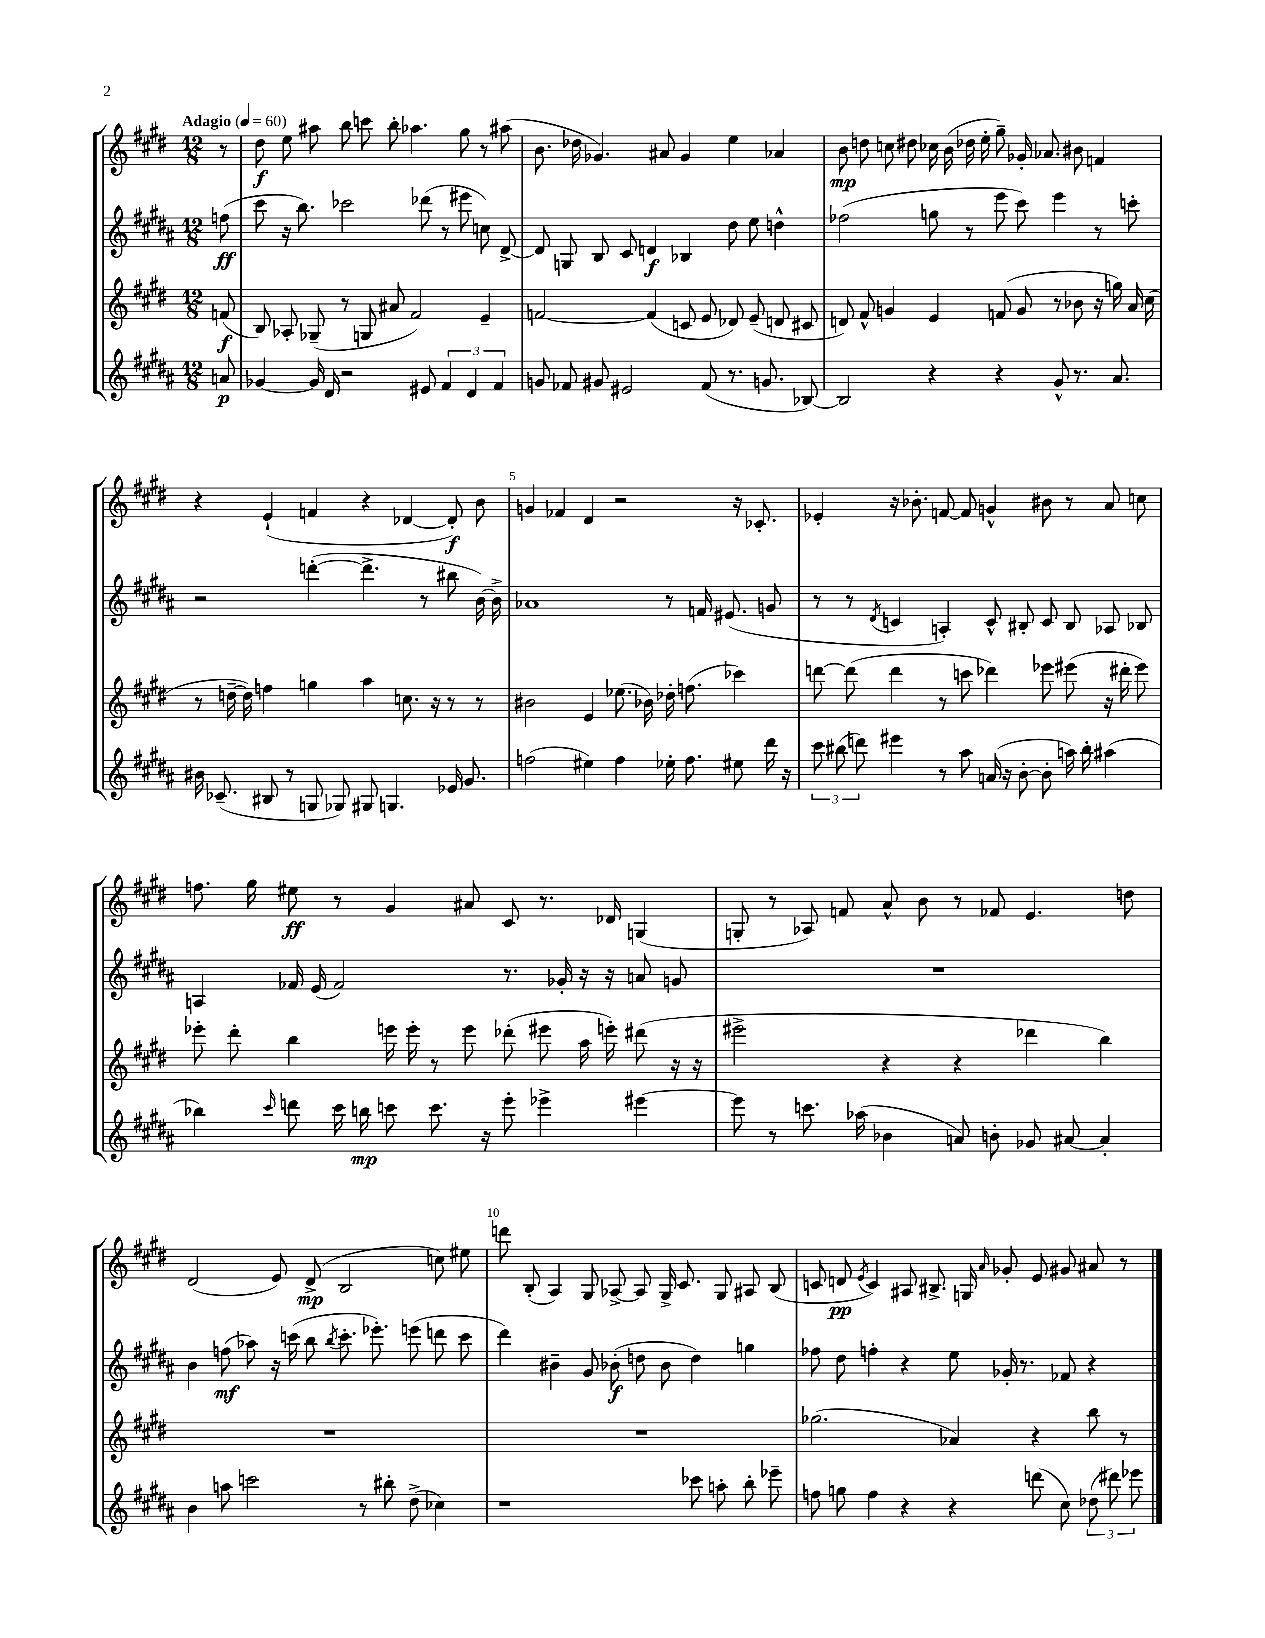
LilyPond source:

<<
\new StaffGroup <<
\new Staff = "s0" {
    \clef treble \key e \major \numericTimeSignature \time 12/8 \partial 8 \tempo "Adagio" 4 = 60
    \autoBeamOff r8 |
    dis''8\f e''8 ais''8 b''8 c'''8 b''8-. aes''4. gis''8 r8 ais''8( |
    b'8. des''16 ges'4.) ais'8 ges'4 e''4 aes'4 |
    b'8\mp d''8 c''8 dis''8 ces''16 b'16( des''16 e''16-. gis''8--) ges'16-. aes'8. bis'8 f'4 |
    r4 e'4-!( f'4 r4 des'4~ des'8-.\f) b'8 |
    g'4 fes'4 dis'4 r2 r16 ces'8.-. |
    ees'4-. r16 bes'8.-. f'8~ f'8 g'4-^ bis'8 r8 a'8 c''8 |
    f''8. gis''16 eis''8\ff r8 gis'4 ais'8 cis'8 r8. des'16 g4( |
    g8-. r8 aes8) f'8 a'8-^ b'8 r8 fes'8 e'4. d''8 |
    dis'2( e'8) dis'8->\mp( b2 c''8) eis''8 |
    d'''8 b8-.( a4) gis8 aes8~-> aes8 gis16-> cis'8. gis8 ais8 b8( |
    c'8 d'8\pp \acciaccatura { e'8 } c'4) ais8 bis8.-> g16 \grace { a'16 } ges'8-. e'8 gis'8 ais'8 r8 \bar "|." |
}
\new Staff = "s1" {
    \clef treble \key b \major \numericTimeSignature \time 12/8 \partial 8
    \autoBeamOff f''8\ff( |
    cis'''8 r16 b''8.) ces'''2 des'''8( r8 eis'''8 c''8) dis'8~-> |
    dis'8 g8 b8 cis'8 d'4\f bes4 dis''8 e''8 d''4-^ |
    fes''2( g''8 r8 e'''8 cis'''8) e'''4 r8 c'''8-. |
    r2 d'''4~-.( d'''4.-> r8 bis''8 b'16~) b'16-> |
    aes'1 r8 f'16 eis'8.( g'8 |
    r8 r8 \acciaccatura { dis'8 } c'4 a4-.) c'8-^ bis8-. c'8 bis8 aes8 bes8 |
    a4 fes'16 e'16( fes'2) r8. ges'16-. r16 r16 a'8 g'8 |
    R1. |
    b'4 f''8\mf( aes''8) r16 c'''16( b''8 \acciaccatura { b''8 } c'''8.-. ees'''8.-.) e'''8( d'''8 c'''8 |
    dis'''4) bis'4-- gis'8 bes'8-.\f( d''8 bes'8 d''4) g''4 |
    fes''8 dis''8 f''4-. r4 e''8 ges'16-. r8. fes'8 r4 \bar "|." |
}
\new Staff = "s2" {
    \clef treble \key e \major \numericTimeSignature \time 12/8 \partial 8
    \autoBeamOff f'8\f( |
    b8) aes8-. ges8--( r8 g8 ais'8 fis'2) e'4-- |
    f'2~ f'4( c'8 e'8 des'8) e'8--( d'8 cis'8 |
    d'8) fis'8-^ g'4 e'4 f'8( g'8 r8 bes'8 r16 g''16) a'16 cis''16( |
    r8 d''16~-- d''16) f''4 g''4 a''4 c''8. r16 r8 r8 |
    bis'2 e'4 ees''8.( bes'16) des''16-. f''8.( ces'''4) |
    d'''8~ d'''8( d'''4 r8 c'''8 des'''4) ees'''8 eis'''8( r16 dis'''16-. eis'''8) |
    ees'''8-. dis'''8-. b''4 e'''16 e'''16-. r8 e'''8 des'''8-.( eis'''8 a''16 e'''16-.) dis'''8( r16 r16 |
    eis'''2-> r4 r4 des'''4 b''4) |
    R1. |
    R1. |
    ges''2.( aes'4) r4 b''8 r8 \bar "|." |
}
\new Staff = "s3" {
    \clef treble \key b \major \numericTimeSignature \time 12/8 \partial 8
    \autoBeamOff a'8\p |
    ges'4~ ges'16 dis'16 r2 eis'8 \tuplet 3/2 { fis'4 dis'4 fis'4 } |
    g'8 fes'8 gis'8 eis'2 fes'8( r8. g'8. bes8~) |
    bes2 r4 r4 gis'8-^ r8. ais'8. |
    bis'16 ces'8.--( bis8 r8 g8 ges8) gis8 g4. ees'16 gis'8. |
    f''2( eis''4) f''4 ees''16-. f''8. eis''8 dis'''16 r16 |
    \tuplet 3/2 { cis'''8 bis''8( d'''8) } eis'''4 r8 ais''8 a'16( r16 b'8~-. b'8-. a''16) bis''16-. ais''4( |
    bes''4) \grace { cis'''16 } d'''8 cis'''16 b''16\mp c'''8 c'''8. r16 e'''8-. ees'''4-> eis'''4~ |
    eis'''8 r8 c'''8. aes''16( bes'4 a'8) b'8-. ges'8 ais'8~ ais'4-. |
    b'4 a''8 c'''2 r8 bis''8-. dis''8->( ces''4) |
    r1 ces'''8 a''8-. b''8-. ees'''8-- |
    f''8 g''8 f''4 r4 r4 d'''8( cis''8) \tuplet 3/2 { des''8( dis'''8) ees'''8 } \bar "|." |
}
>>
>>
\layout { \context { \Score \override BarNumber.break-visibility = ##(#f #t #t) barNumberVisibility = #(every-nth-bar-number-visible 5) } }
